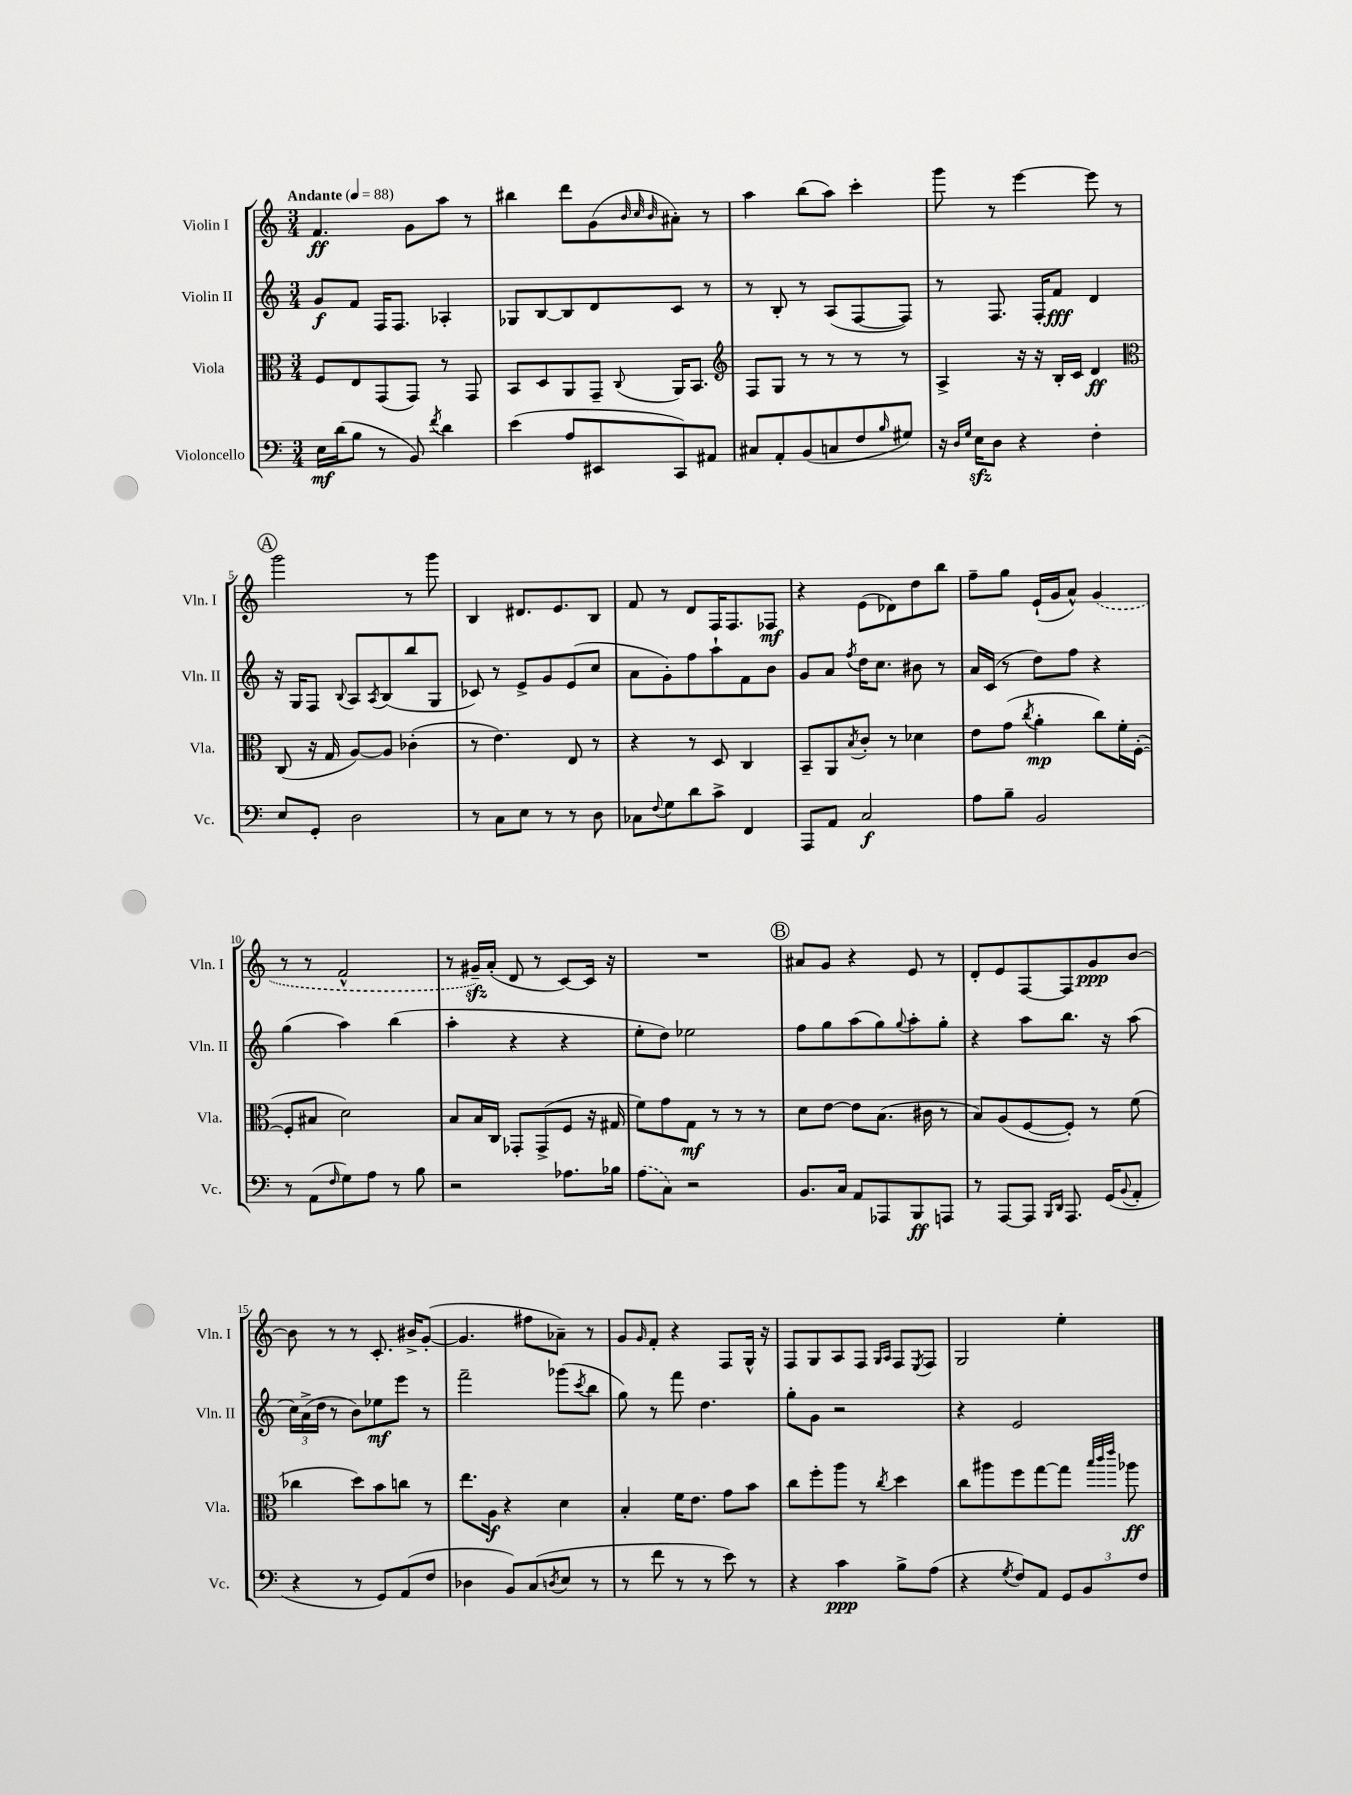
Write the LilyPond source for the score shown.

<<
\new StaffGroup <<
\new Staff = "s0" \with { instrumentName = "Violin I" shortInstrumentName = "Vln. I" } {
    \clef treble \key c \major \numericTimeSignature \time 3/4 \tempo "Andante" 4 = 88
    f'4.\ff g'8 a''8 r8 |
    bis''4 d'''8 g'8( \grace { b'32 c''32 b'32 } ais'8-.) r8 |
    a''4 b''8( a''8) c'''4-. |
    g'''8 r8 e'''4~ e'''8 r8 |
    \mark \markup { \circle "A" } g'''2 r8 g'''8 |
    b4 dis'8. e'8. b8 |
    f'8 r8 d'8 f16 f8. fes8\mf |
    r4 e'8( des'8) d''8 b''8 |
    f''8-- g''8 e'16-!( g'16 a'8-^) \once \slurDashed g'4( |
    r8 r8 f'2-^ |
    r8 gis'16--\sfz) a'16-.( d'8 r8 c'8~) c'16 r16 |
    R2. |
    \mark \markup { \circle "B" } ais'8 g'8 r4 e'8 r8 |
    d'8-. e'8 f8~ f8 g'8\ppp b'8~ |
    b'8 r8 r8 c'8.-. bis'16-> g'8~-.( |
    g'4. fis''8 aes'8--) r8 |
    g'8 \grace { g'16 } f'8-. r4 f8 g16-^ r16 |
    f8 g8 a8 f8 \grace { g16 a16 } f8 \acciaccatura { e8 } f8 |
    g2 e''4-. \bar "|." |
}
\new Staff = "s1" \with { instrumentName = "Violin II" shortInstrumentName = "Vln. II" } {
    \clef treble \key c \major \numericTimeSignature \time 3/4
    g'8\f f'8 f16 f8. aes4-. |
    ges8 b8~ b8 d'8 c'8 r8 |
    r8 b8-. r8 a8( f8~ f8) |
    r8 f8. f16-. f'8\fff d'4 |
    \mark \markup { \circle "A" } r16 g16 f8 \appoggiatura { b8 } a8 \acciaccatura { a8 } b8( b''8 g8 |
    ces'8) r8 e'8-> g'8 e'8( c''8 |
    a'8 g'8-.) f''8 a''8-! f'8 b'8 |
    g'8 a'8 \acciaccatura { f''8 } d''16 c''8. bis'8 r8 |
    a'16 c'16( r8 d''8) f''8 r4 |
    g''4( a''4) b''4( |
    a''4-. r4 r4 |
    e''8-. d''8) ees''2 |
    \mark \markup { \circle "B" } f''8 g''8 a''8( g''8) \appoggiatura { g''8 } a''8-. g''8-. |
    r4 a''8 b''8. r16 a''8( |
    \tuplet 3/2 { c''16) a'16->( d''16 } r8 b'8) ees''8\mf e'''8 r8 |
    f'''2-- ges'''8( \acciaccatura { c'''8 } b''8 |
    g''8) r8 f'''8 d''4. |
    g''8-. g'8 r2 |
    r4 e'2 \bar "|." |
}
\new Staff = "s2" \with { instrumentName = "Viola" shortInstrumentName = "Vla." } {
    \clef alto \key c \major \numericTimeSignature \time 3/4
    f8 e8 g,8( g,8) r8 g,8 |
    b,8 d8 a,8 g,8-- \appoggiatura { c8 } a,16 b,8. |
    \clef treble f8 g8 r8 r8 r8 r8 |
    a4-> r16 r16 b16-. c'16 d'4\ff |
    \mark \markup { \circle "A" } \clef alto c8( r16 g16 a8~) a8 ces'4-.( |
    r8 e'4.) e8 r8 |
    r4 r8 d8 c4 |
    b,8-- a,8 \acciaccatura { b8 } c'8-. r8 des'4 |
    e'8 g'8( \acciaccatura { c''8 } a'4-.\mp c''8) f'16-. f16~-.( |
    f8-. bis8 d'2) |
    b8 b16 c16 ges,8-. ges,8->( f8 r16 gis16 |
    f'8) g'8 g8\mf r8 r8 r8 |
    \mark \markup { \circle "B" } d'8 e'8~ e'8 b8.( cis'16 r8 |
    b8) a8( f8~ f8-.) r8 f'8( |
    ces''4 d''8) b'8 c''8 r8 |
    e''8. a16\f r4 d'4 |
    b4-. f'16 e'8. g'8 b'8 |
    c''8 f''8-. a''8 r8 \acciaccatura { c''8 } d''4 |
    c''8 ais''8 f''8 g''8~ g''8 \grace { b''32 c'''32 e'''32 } aes''8\ff \bar "|." |
}
\new Staff = "s3" \with { instrumentName = "Violoncello" shortInstrumentName = "Vc." } {
    \clef bass \key c \major \numericTimeSignature \time 3/4
    e16\mf d'16( b8 r8 b,8) \acciaccatura { f'8 } d'4 |
    e'4( a8 eis,8 c,8) ais,8 |
    cis8 a,8-. b,8( c8 f8 \grace { b16 } gis8) |
    r16 \grace { d16 g16 } e16\sfz d8 r4 f4-. |
    \mark \markup { \circle "A" } e8 g,8-. d2 |
    r8 c8 e8 r8 r8 d8 |
    ces8 \appoggiatura { f8 } g8 d'8 c'8-> f,4 |
    a,,8 a,8 c2\f |
    a8 b8-- b,2 |
    r8 a,8( \grace { f16 } g8) a8 r8 b8 |
    r2 aes8. bes16 |
    \once \slurDashed a8( c8) r2 |
    \mark \markup { \circle "B" } b,8. c16 a,8 aes,,8 b,,8\ff a,,8 |
    r8 a,,8~ a,,8 \grace { b,,16 d,16 } a,,8. g,16( \appoggiatura { b,8 } a,8-. |
    r4 r8 g,8) a,8( f8 |
    des4 b,8) c8( \acciaccatura { d8 } e8 r8 |
    r8 f'8 r8 r8 e'8) r8 |
    r4 c'4\ppp b8-> a8( |
    r4 \acciaccatura { g8 } f8) a,8 \tuplet 3/2 { g,8 b,8 f8 } \bar "|." |
}
>>
>>
